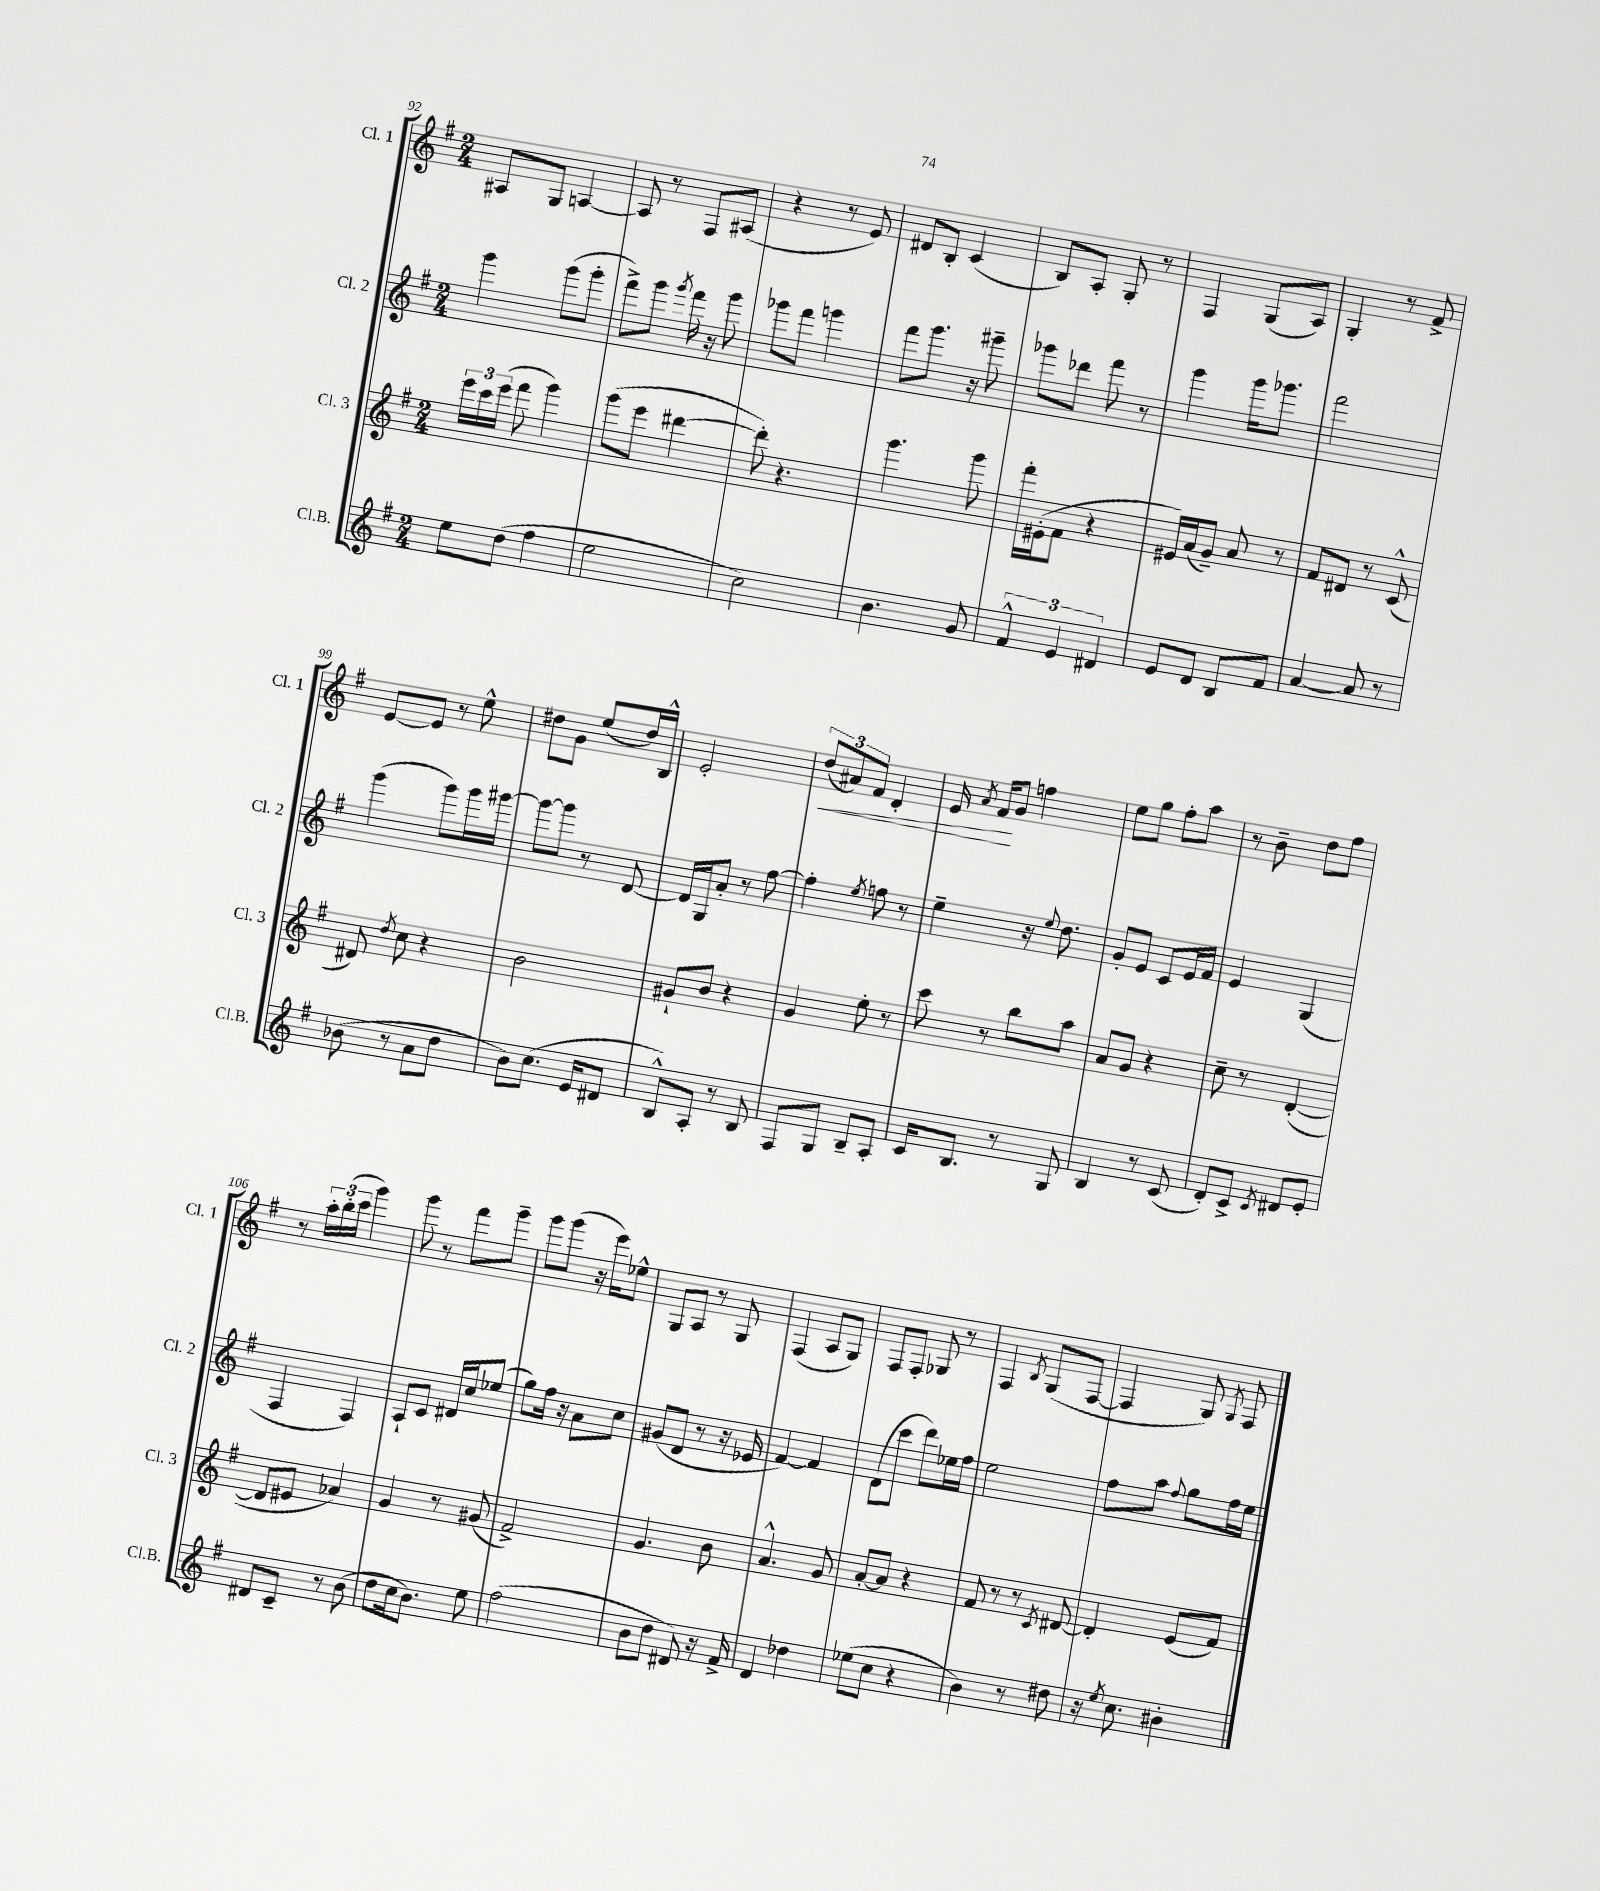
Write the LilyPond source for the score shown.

<<
\new StaffGroup <<
\new Staff = "s0" \with { instrumentName = "Cl. 1" shortInstrumentName = "Cl. 1" } {
    \clef treble \key g \major \numericTimeSignature \time 2/4
    \autoBeamOff ais8[ g8] a4~ |
    a8 r8 fis8[ ais8]( |
    r4 r8 e'8) |
    dis'8[ b8]-. c'4( |
    b8[) a8]-. g8-. r8 |
    fis4 g8[( a8]) |
    g4-. r8 fis'8-> |
    e'8[~ e'8] r8 e''8-^ |
    dis''8[ g'8] e''8[( dis''16) b16]-^ |
    e'2-. |
    \tuplet 3/2 { d''8[\<( ais'8) fis'8] } d'4-. |
    e'16 \acciaccatura { a'8 } fis'16[\! g'8] f''4 |
    e''8[ g''8] fis''8[-. a''8] |
    r8 b'8-- d''8[ fis''8] |
    r8 \tuplet 3/2 { a''16[-. b''16-.( c'''16] } g'''4) |
    g'''8 r8 fis'''8[ g'''8]-- |
    g'''8[ g'''8]( r16 e'''16[) ees''8]-^ |
    g8[ a8] r8 g8 |
    fis4( a8[ g8]) |
    fis8[ fis8]-. ges8 r8 |
    fis4 \acciaccatura { b8 } g8[( fis8]~ |
    fis4 g8) \acciaccatura { g8 } fis8 \bar "|." |
}
\new Staff = "s1" \with { instrumentName = "Cl. 2" shortInstrumentName = "Cl. 2" } {
    \clef treble \key g \major \numericTimeSignature \time 2/4
    \autoBeamOff g'''4 g'''8[( g'''8]-. |
    fis'''8[->) g'''8] \acciaccatura { g'''8 } fis'''16 r16 g'''8 |
    ges'''8[ fis'''8] g'''4 |
    fis'''8[ g'''8.] r16 gis'''8-- |
    ges'''8[ des'''8] fis'''8 r8 |
    g'''4 g'''16[ ges'''8.] |
    fis'''2 |
    g'''4( g'''8[) g'''16 gis'''16]~ |
    gis'''8[~ gis'''8] r8 d'8~ |
    d'16[ g16 a'8]-. r8 fis''8~ |
    fis''4-. \acciaccatura { e''8 } f''8 r8 |
    e''4-- r16 \appoggiatura { e''8 } d''8. |
    g'8[-. e'8] c'8[ e'16 fis'16] |
    e'4 g4( |
    fis4 fis4) |
    a8[-! c'8] dis'16[ c''16 ees''8]( |
    g''8[) fis''16] r16 a'8[ c''8] |
    gis'8[( d'8] r8 r16 ees'16 |
    fis'4~) fis'4 |
    d'8[( c'''8] d'''8[) ees''16 fis''16] |
    e''2 |
    fis''8[ a''8] \appoggiatura { fis''8 } g''8[ fis''16 e''16] \bar "|." |
}
\new Staff = "s2" \with { instrumentName = "Cl. 3" shortInstrumentName = "Cl. 3" } {
    \clef treble \key g \major \numericTimeSignature \time 2/4
    \autoBeamOff \tuplet 3/2 { e'''16[ c'''16 e'''16]( } fis'''8 g'''4) |
    g'''8[( e'''8] dis'''4~ |
    dis'''8-.) r4. |
    g'''4. g'''8 |
    fis'''16[-. eis'16-.( fis'8] r4 |
    eis'16[) a'16( g'8]--) a'8 r8 |
    fis'8[ dis'8] r8 c'8-^( |
    dis'8) \acciaccatura { d''8 } c''8 r4 |
    b'2 |
    gis'8[-! b'8] r4 |
    g'4 e''8-. r8 |
    c'''8 r8 b''8[ a''8] |
    a'8[ g'8] r4 |
    c''8-- r8 d'4~-.( |
    d'8[ eis'8] aes'4) |
    g'4 r8 gis'8( |
    fis'2->) |
    g'4. b'8 |
    a'4.-^ g'8 |
    a'8[~-. a'8] r4 |
    fis'8 r8 r8 \acciaccatura { c'8 } dis'8~ |
    dis'4-. e'8[( fis'8]) \bar "|." |
}
\new Staff = "s3" \with { instrumentName = "Cl.B." shortInstrumentName = "Cl.B." } {
    \clef treble \key g \major \numericTimeSignature \time 2/4
    \autoBeamOff e''8[ d''8]( fis''4 |
    e''2 |
    c''2) |
    b'4. g'8 |
    \tuplet 3/2 { fis'4-^ e'4 dis'4 } |
    e'8[ d'8] b8[ fis'8] |
    a'4~ a'8 r8 |
    bes'8( r8 a'8[ d''8] |
    b'8[) c''8.]( e'16[ dis'8] |
    b8[-^) a8]-. r8 b8 |
    fis8[ g8] b8[-- a8]-. |
    c'16[ b8.] r8 g8 |
    b4 r8 c'8( |
    d'8[-.) c'8]-> \acciaccatura { c'8 } dis'8[ e'8]-. |
    dis'8[ c'8]-- r8 b'8( |
    d''8[ c''16 b'8.]) e''8 |
    fis''2( |
    b'8[ d''8] dis'8) r16 fis'16-> |
    d'4 des''4 |
    ees''8[( c''8] r4 |
    b'4) r8 dis''8 |
    r16 \acciaccatura { e''8 } c''8. bis'4-. \bar "|." |
}
>>
>>
\layout { \context { \Score currentBarNumber = #92 } }
